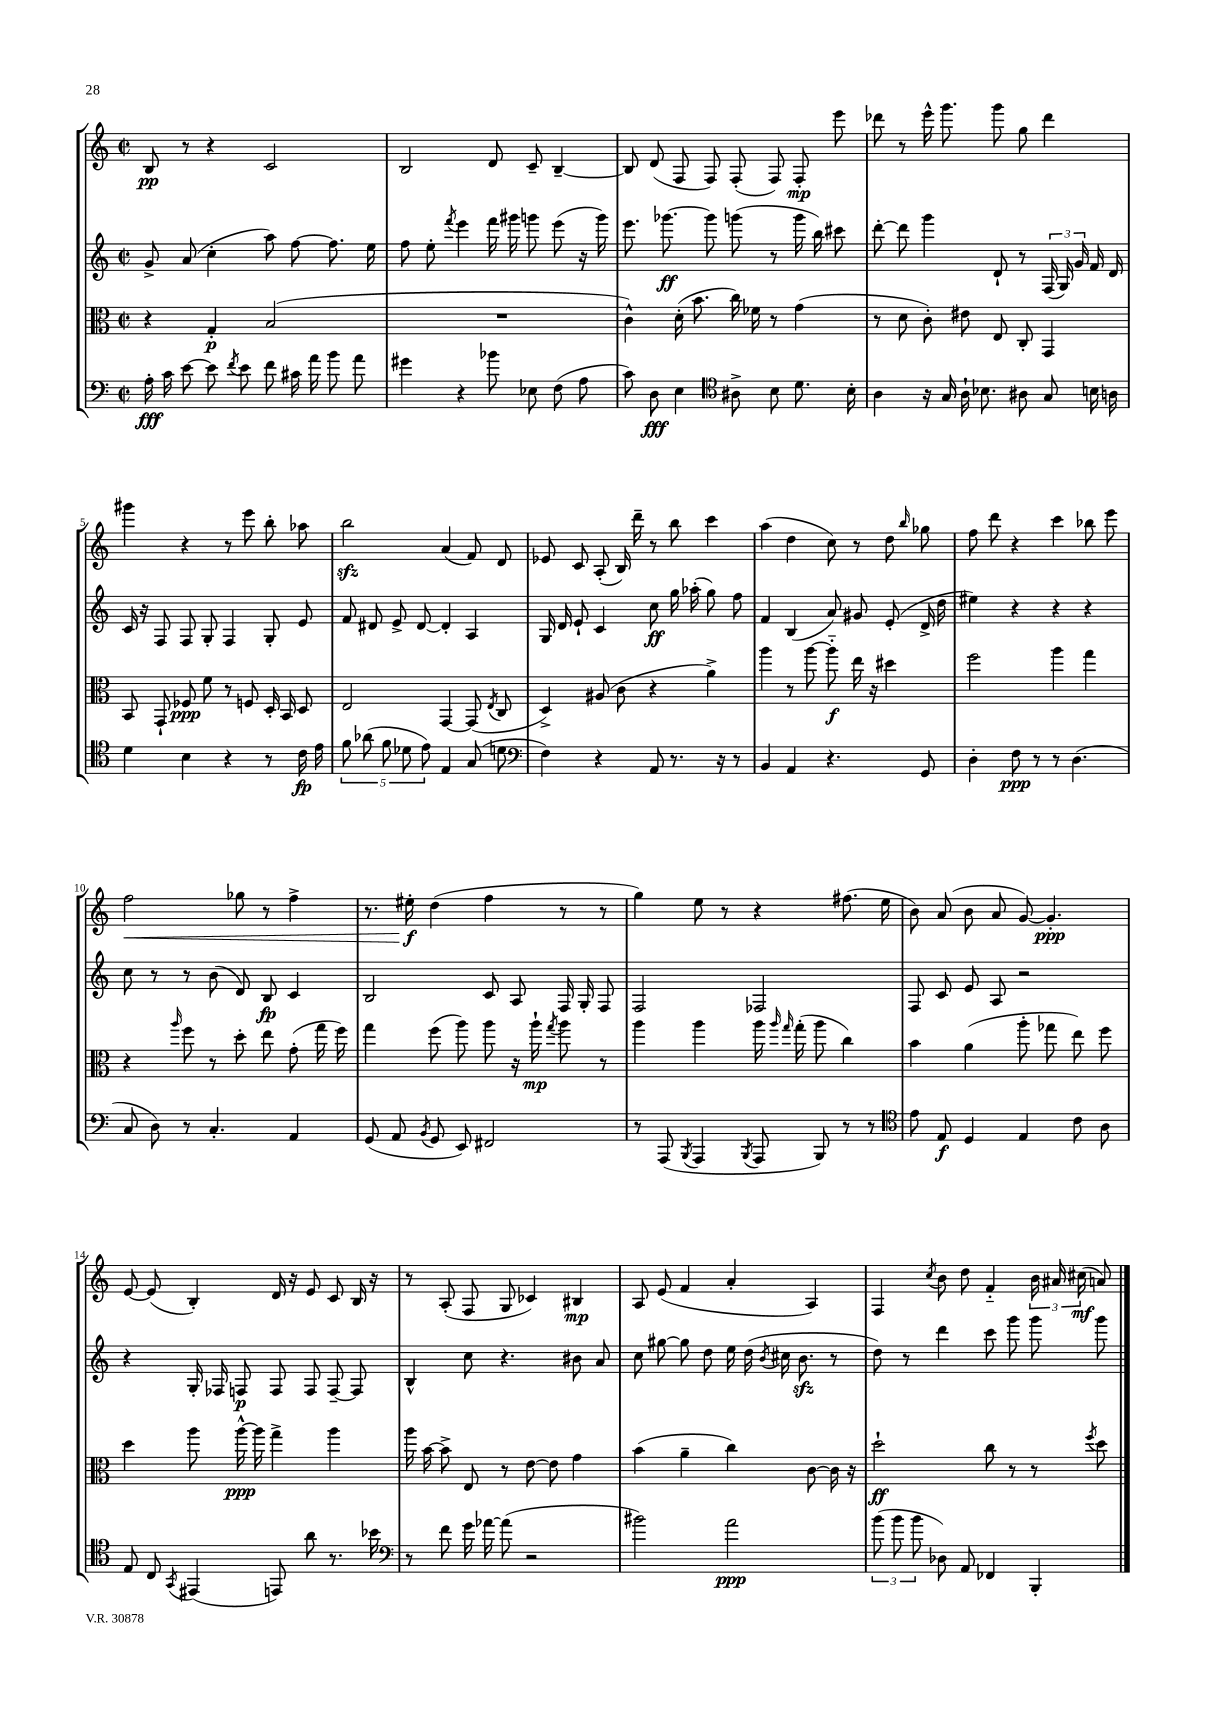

**kern	**kern	**kern	**kern
*staff4	*staff3	*staff2	*staff1
*clefF4	*clefC3	*clefG2	*clefG2
*k[]	*k[]	*k[]	*k[]
*M2/2	*M2/2	*M2/2	*M2/2
*met(c|)	*met(c|)	*met(c|)	*met(c|)
16A'\	4r	8g^/	8B/
16c\	.	.	.
[8e\	.	(8a/	8r
8e\]	4G'/	4cc'\	4r
8qf/	.	.	.
8e\	.	.	.
8f\	(2B/	8aa\)	2c/
16c#\	.	[8ff\	.
16a\	.	.	.
8b\	.	8.ff\]	.
8a\	.	.	.
.	.	16ee\	.
=	=	=	=
4g#\	1r	8ff\	2B/
.	.	8ee'\	.
.	.	8qfff/	.
4r	.	4eee\	.
8b-\	.	16fff\	8d/
.	.	16ggg#\	.
8E-\	.	8ggg\	8c~/
(8F\	.	(8eee\	[4B~/
8A\	.	16r	.
.	.	16ggg\)	.
=	=	=	=
8c\)	4c^^\)	8.eee\	8B/]
8D\	.	.	(8d/
.	.	[8.ggg-\	.
4E\	(16d'\	.	8F/
.	8.b\	.	.
.	.	8ggg-\]	8F/)
*clefC4	*	*	*
8A#^\	16cc\)	(8ggg\	(8F'/
.	16f-\	.	.
8B\	8r	8r	8F/)
8.d\	(4g\	16ggg\	8F'/
.	.	16bb\)	.
.	.	8ccc#\	8eee\
16B'\	.	.	.
=	=	=	=
4A\	8r	[8ddd'\	8ddd-\
.	8d\	8ddd\]	8r
16r	8c'\)	4ggg\	16eee^^\
16G/	.	.	8.ggg\
16A`\	8e#\	.	.
8.B-\	.	.	.
.	8E/	8d`/	8ggg\
8A#\	8C'/	8r	8gg\
8G/	4GG/	(24F/	4ddd-\
.	.	24G/)	.
.	.	24g/	.
16B\	.	16f/	.
16A\	.	16d/	.
=	=	=	=
4d\	8BB/	16c/	4ggg#\
.	.	16r	.
.	8GG`/	8F/	.
4B\	8F-/	8F/	4r
.	8f\	8G'/	.
4r	8r	4F/	8r
.	8F/	.	8eee\
8r	16D'/	8G'/	8bb'\
.	16BB/	.	.
16c\	8D/	8e/	8aa-\
16e\	.	.	.
=	=	=	=
10f\	2E/	8f/	2bb\
(10a-\	.	.	.
.	.	8d#/	.
10f\	.	.	.
.	.	8e^/	.
10d-\	.	.	.
.	.	[8d#/	.
10e\)	.	.	.
4E/	[4GG/	4d#'/]	(4a/
(8G/	(8GG/]	4A/	8f/)
.	8qE/	.	.
8d\	8C/	.	8d/
=	=	=	=
*clefF4	*	*	*
4F\)	4D^/)	16G/	8e-/
.	.	16d/	.
.	.	8e`/	8c/
4r	(8A#/	4c/	(8A'/
.	8c\	.	16B/)
.	.	.	16ddd~\
8AA/	4r	8cc\	8r
8.r	.	16gg\	8bb\
.	.	(16aa-'\	.
.	4a^\)	8gg\)	4ccc\
16r	.	.	.
8r	.	8ff\	.
=	=	=	=
4BB/	4aa\	4f/	(4aa\
4AA/	8r	(4B/	4dd\
.	[8aa\	.	.
4.r	8aa'~\]	8a/)	8cc\)
.	16ee\	8g#/	8r
.	16r	.	.
.	4dd#\	(8e'/	8dd\
.	.	.	16qqbb/
8GG/	.	16d^/	8gg-\
.	.	16dd\	.
=	=	=	=
4D'\	2ff\	4ee#\)	8ff\
.	.	.	8ddd\
8F\	.	4r	4r
8r	.	.	.
8r	4aa\	4r	4ccc\
(4.D\	.	.	.
.	4gg\	4r	8bb-\
.	.	.	8eee\
=	=	=	=
8C/	4r	8cc\	2ff\
8D\)	.	8r	.
.	16qqaa/	.	.
8r	8ff\	8r	.
4.C'/	8r	(8b\	.
.	8dd'\	8d/)	8gg-\
.	8ee\	8B/	8r
4AA/	(8g'\	4c/	4ff^\
.	16gg\	.	.
.	16ff\)	.	.
=	=	=	=
(8GG/	4gg\	2B/	8.r
8AA/	.	.	.
.	.	.	16ee#'\
8qBB/	.	.	.
8GG/	(8ff\	.	(4dd\
8EE/)	8aa\)	.	.
2FF#/	8aa\	8c/	4ff\
.	16r	8A/	.
.	16aa`\	.	.
.	8qgg/	.	.
.	8aa\	16F/	8r
.	.	16G'/	.
.	8r	8F/	8r
=	=	=	=
8r	4aa\	2F/	4gg\)
(8AAA/	.	.	.
8qBBB/	.	.	.
4AAA/	4aa\	.	8ee\
.	.	.	8r
8qBBB/	.	.	.
8AAA/	16aa\	2F-/	4r
.	16qqaa/	.	.
.	16qqgg/	.	.
.	(16gg'\	.	.
8BBB/)	8aa\	.	.
8r	4cc\)	.	(8.ff#\
8r	.	.	.
.	.	.	16ee\
=	=	=	=
*clefC4	*	*	*
8e\	4b\	8F/	8b\)
8E/	.	8c/	(8a/
4D/	(4a\	8e/	8b\
.	.	8A/	8a/
4E/	8aa'\	2r	[8g/)
.	8gg-\	.	4.g'/]
8c\	8ee\)	.	.
8A\	8ff\	.	.
=	=	=	=
8E/	4dd\	4r	[8e/
8C/	.	.	(8e/]
8qGG/	.	.	.
(4EE#/	8aa\	16G'/	4B'/)
.	.	16F-/	.
.	[16aa^^\	8F/	.
.	16aa\]	.	.
8EE/)	4gg^\	8F/	16d/
.	.	.	16r
8a\	.	8F/	8e/
8.r	4aa\	[8F~/	8c/
.	.	8F/]	16B/
16b-\	.	.	16r
=	=	=	=
*clefF4	*	*	*
8r	16aa\	4B^^/	8r
.	[16b\	.	.
8f\	8b^\]	.	(8A'/
16g\	8E/	8cc\	8F/
[16a-\	.	.	.
(8a-\]	8r	4.r	8G/
2r	[8e\	.	4c-/)
.	8e\]	.	.
.	4g\	8b#\	4B#/
.	.	8a/	.
=	=	=	=
2b#\)	(4b\	8cc\	8A/
.	.	[8gg#\	(8e/
.	4a~\	8gg#\]	4f/
.	.	8dd\	.
2a\	4cc\)	16ee\	4a'/
.	.	(16dd\	.
.	.	8qb/	.
.	.	16cc#\	.
.	.	8.b\	.
.	[8c\	.	4A/)
.	16c\]	8r	.
.	16r	.	.
=	=	=	=
(12b\	2dd`\	8dd\)	4F/
12b\	.	.	.
.	.	8r	.
12b\	.	.	.
.	.	.	8qcc/
8D-\)	.	4ddd\	8b\
8AA/	.	.	8dd\
4FF-/	8cc\	8ccc\	4f'~/
.	8r	8ggg\	.
4BBB'/	8r	8ggg\	24b\
.	.	.	24a#/
.	.	.	(24cc#\
.	8qff/	.	.
.	8dd\	8ggg\	8a/)
==	==	==	==
*-	*-	*-	*-
